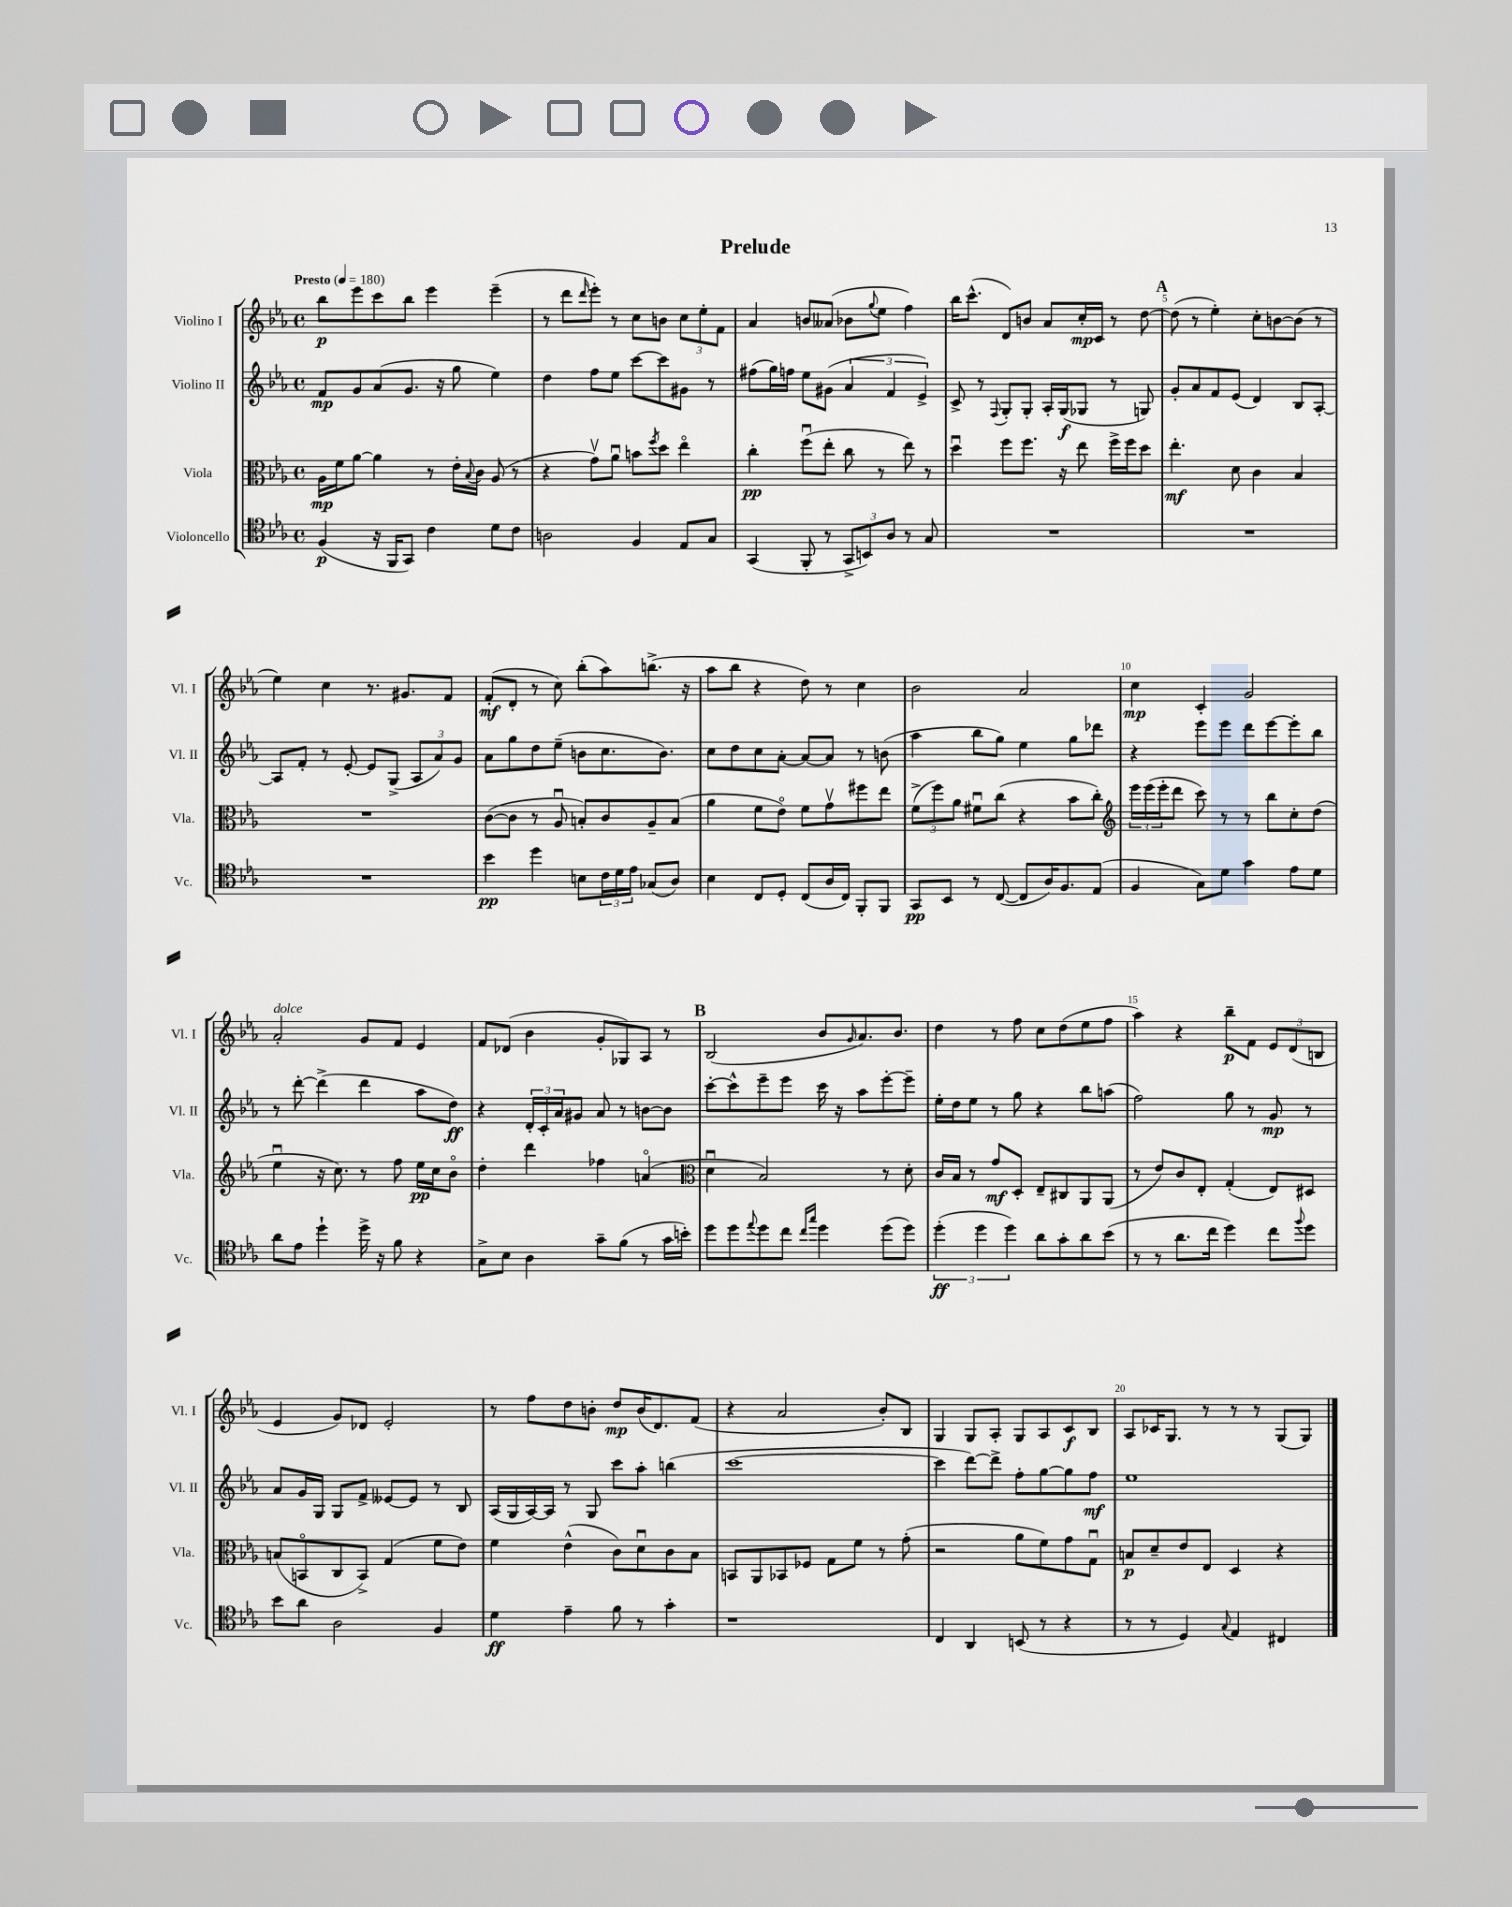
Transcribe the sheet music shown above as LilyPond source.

\header { title = "Prelude" }
<<
\new StaffGroup <<
\new Staff = "s0" \with { instrumentName = "Violino I" shortInstrumentName = "Vl. I" } {
    \clef treble \key ees \major \defaultTimeSignature \time 4/4 \tempo "Presto" 4 = 180
    bes''8\p ees'''8 c'''8 bes''8 ees'''4 ees'''4--( |
    r8 d'''8 \grace { d'''16 } ees'''8-.) r8 c''8 b'8 \tuplet 3/2 { c''8 ees''8-. f'8 } |
    aes'4 b'8 aeses'8( bes'8 \appoggiatura { g''8 } ees''8 f''4) |
    bes''16 c'''8.-^( d'8) b'8 aes'8 c''16-.\mp c'16 r8 d''8~ |
    \mark \markup { \bold "A" } d''8( r8 ees''4-.) c''8-. b'8~ b'8( r8 |
    ees''4) c''4 r8. gis'8. f'8 |
    f'8-.\mf( d'8-. r8 c''8) bes''8-.( aes''8) b''8.->( r16 |
    aes''8 bes''8 r4 d''8) r8 c''4 |
    bes'2 aes'2 |
    c''4\mp c'4-. g'2 |
    aes'2-.^\markup { \italic "dolce" } g'8 f'8 ees'4 |
    f'8 des'8( bes'4 g'8-. ges8) aes8 r8 |
    \mark \markup { \bold "B" } bes2( bes'8 \grace { g'16 } aes'8.) bes'8. |
    d''4 r8 f''8 c''8 d''8( ees''8 f''8 |
    aes''4) r4 bes''8--\p f'8 \tuplet 3/2 { ees'8 d'8( b8 } |
    ees'4 g'8) des'8 ees'2-. |
    r8 f''8 d''8 b'8-. d''8\mp b'16( d'8.) f'8( |
    r4 aes'2 bes'8-.) bes8 |
    g4 g8 aes8-. g8 aes8 c'8\f bes8 |
    aes8 ces'16 g8. r8 r8 r8 g8( g8) \bar "|." |
}
\new Staff = "s1" \with { instrumentName = "Violino II" shortInstrumentName = "Vl. II" } {
    \clef treble \key ees \major \defaultTimeSignature \time 4/4
    f'8\mp g'8 aes'8( g'8. r16 g''8 ees''4) |
    d''4 f''8 ees''8 c'''8~ c'''8 gis'8 r8 |
    fis''8( g''16) f''16 ees''8 gis'8( \tuplet 3/2 { aes'4 f'4 ees'4->) } |
    c'8-> r8 \appoggiatura { f8 } g8-. g8-. aes16-. g16\f( ges8 r8 g8) |
    \mark \markup { \bold "A" } g'8-. aes'8 f'8 ees'8( d'4) bes8 aes8~-. |
    aes8 f'8-. r8 ees'8~-. ees'8 g8->( \tuplet 3/2 { aes8 aes'8) g'8 } |
    aes'8 g''8 d''8 ees''8--( b'8 c''8. b'8.) |
    c''8 d''8 c''8 aes'8~-. aes'8~ aes'8 r8 b'8( |
    aes''4 bes''8 g''8) ees''4 g''8 des'''8 |
    r4 ees'''8 ees'''8 d'''8 ees'''8~ ees'''8-. bes''8 |
    r8 d'''8~-. d'''4->( d'''4 aes''8 d''8\ff) |
    r4 \tuplet 3/2 { d'16-. c'16-. aes'16 } gis'8 aes'8 r8 b'8~ b'8 |
    \mark \markup { \bold "B" } c'''8~-. c'''8-^ ees'''8-- ees'''8 c'''16 r16 aes''8 ees'''8~-. ees'''8-- |
    ees''16-. d''16 ees''8 r8 g''8 r4 bes''8 a''8( |
    f''2) g''8 r8 g'8\mp r8 |
    aes'8 g'16 g16 g8 f'8-> eeses'8~ eeses'8 r8 bes8 |
    aes16( g16 aes16~) aes16 r8 g8 c'''8 aes''8-. b''4( |
    c'''1~ |
    c'''4 d'''8~) d'''8-> f''8-. g''8~ g''8 f''8\mf |
    ees''1 \bar "|." |
}
\new Staff = "s2" \with { instrumentName = "Viola" shortInstrumentName = "Vla." } {
    \clef alto \key ees \major \defaultTimeSignature \time 4/4
    aes16\mp f'16 aes'8~ aes'4 r8 ees'16-. \appoggiatura { bes8 } c'16 aes8( r8 |
    r4 g'8\upbow) aes'8\downbow b'8 \acciaccatura { f''8 } d''8 ees''4\flageolet |
    c''4-.\pp f''8\downbow( ees''8-. c''8 r8 ees''8) r8 |
    d''4\downbow f''8 f''8. r16 ees''8 f''16-> f''16 d''8 |
    \mark \markup { \bold "A" } ees''4.-.\mf d'8 c'4 bes4 |
    R1 |
    c'8~( c'8 r8 aes8\downbow b8-.) c'8 aes8-- b8( |
    aes'4 f'8 ees'8\flageolet) f'8 g'8\upbow fis''8 ees''8 |
    \tuplet 3/2 { f'8->( f''8) aes'8 } fis'8\downbow c''8( r4 bes'8 c''8-.) |
    \clef treble \tuplet 3/2 { ees'''16 ees'''16( ees'''16-. } d'''8 c'''8) r8 r8 bes''8 c''8-. d''8( |
    ees''4\downbow r16 c''8.) r8 f''8 ees''16\pp c''16 bes'8\flageolet |
    d''4-. d'''4 fes''4 a'4\flageolet( |
    \mark \markup { \bold "B" } \clef alto d'4\downbow bes2) r8 d'8-. |
    c'16 bes16 r8 g'8\mf d8-. ees8-- cis8 aes,8 aes,8( |
    r8 ees'8) c'8 ees8-. g4-.( ees8) dis8 |
    b8( b,8\flageolet c8 b,8->) g4( f'8 ees'8) |
    f'4 ees'4-^( c'8) d'8\downbow c'8 bes8 |
    b,8 aes,8 bes,8 fes8 g8 f'8 r8 g'8-.( |
    r2 aes'8 f'8) g'8 g8\downbow |
    b8\p d'8-- ees'8 ees8 d4 r4 \bar "|." |
}
\new Staff = "s3" \with { instrumentName = "Violoncello" shortInstrumentName = "Vc." } {
    \clef tenor \key ees \major \defaultTimeSignature \time 4/4
    f4\p( r16 f,16 g,8) c'4 d'8 c'8 |
    a2 f4 ees8 g8 |
    g,4( f,8-. r8 \tuplet 3/2 { g,8-> b,8) aes8 } r8 g8 |
    R1 |
    \mark \markup { \bold "A" } R1 |
    R1 |
    bes'4\pp d''4 b8 \tuplet 3/2 { c'16 d'16 ees'16 } ges8( aes8) |
    bes4 c8 d8-. c8( aes16 c16) f,8-. f,8 |
    g,8\pp bes,8 r8 c8~( c8 aes16) f8. ees8( |
    f4 g8) d'8 g'4 ees'8 d'8 |
    aes'8 ees'8 d''4-! d''16-> r16 f'8 r4 |
    g8-> bes8 aes4 g'8-- f'8( r8 g'16 b'16-.) |
    \mark \markup { \bold "B" } d''8 d''8 \appoggiatura { ees''8 } d''8 c''8 \grace { c''16 g''16 } d''4 d''8( d''8) |
    \tuplet 3/2 { d''4-.\ff( d''4 d''4) } aes'8 g'8-. aes'8 bes'8( |
    r8 r8 aes'8. c''16 d''4) c''8 \appoggiatura { f''8 } d''8 |
    bes'8 aes'8 aes2 f4 |
    d'4\ff ees'4-- f'8 r8 g'4-. |
    r1 |
    c4 aes,4 b,8( r8 r4 |
    r8 r8 d4) \appoggiatura { g8 } ees4 cis4 \bar "|." |
}
>>
>>
\layout { \context { \Score \override BarNumber.break-visibility = ##(#f #t #t) barNumberVisibility = #(every-nth-bar-number-visible 5) } }
